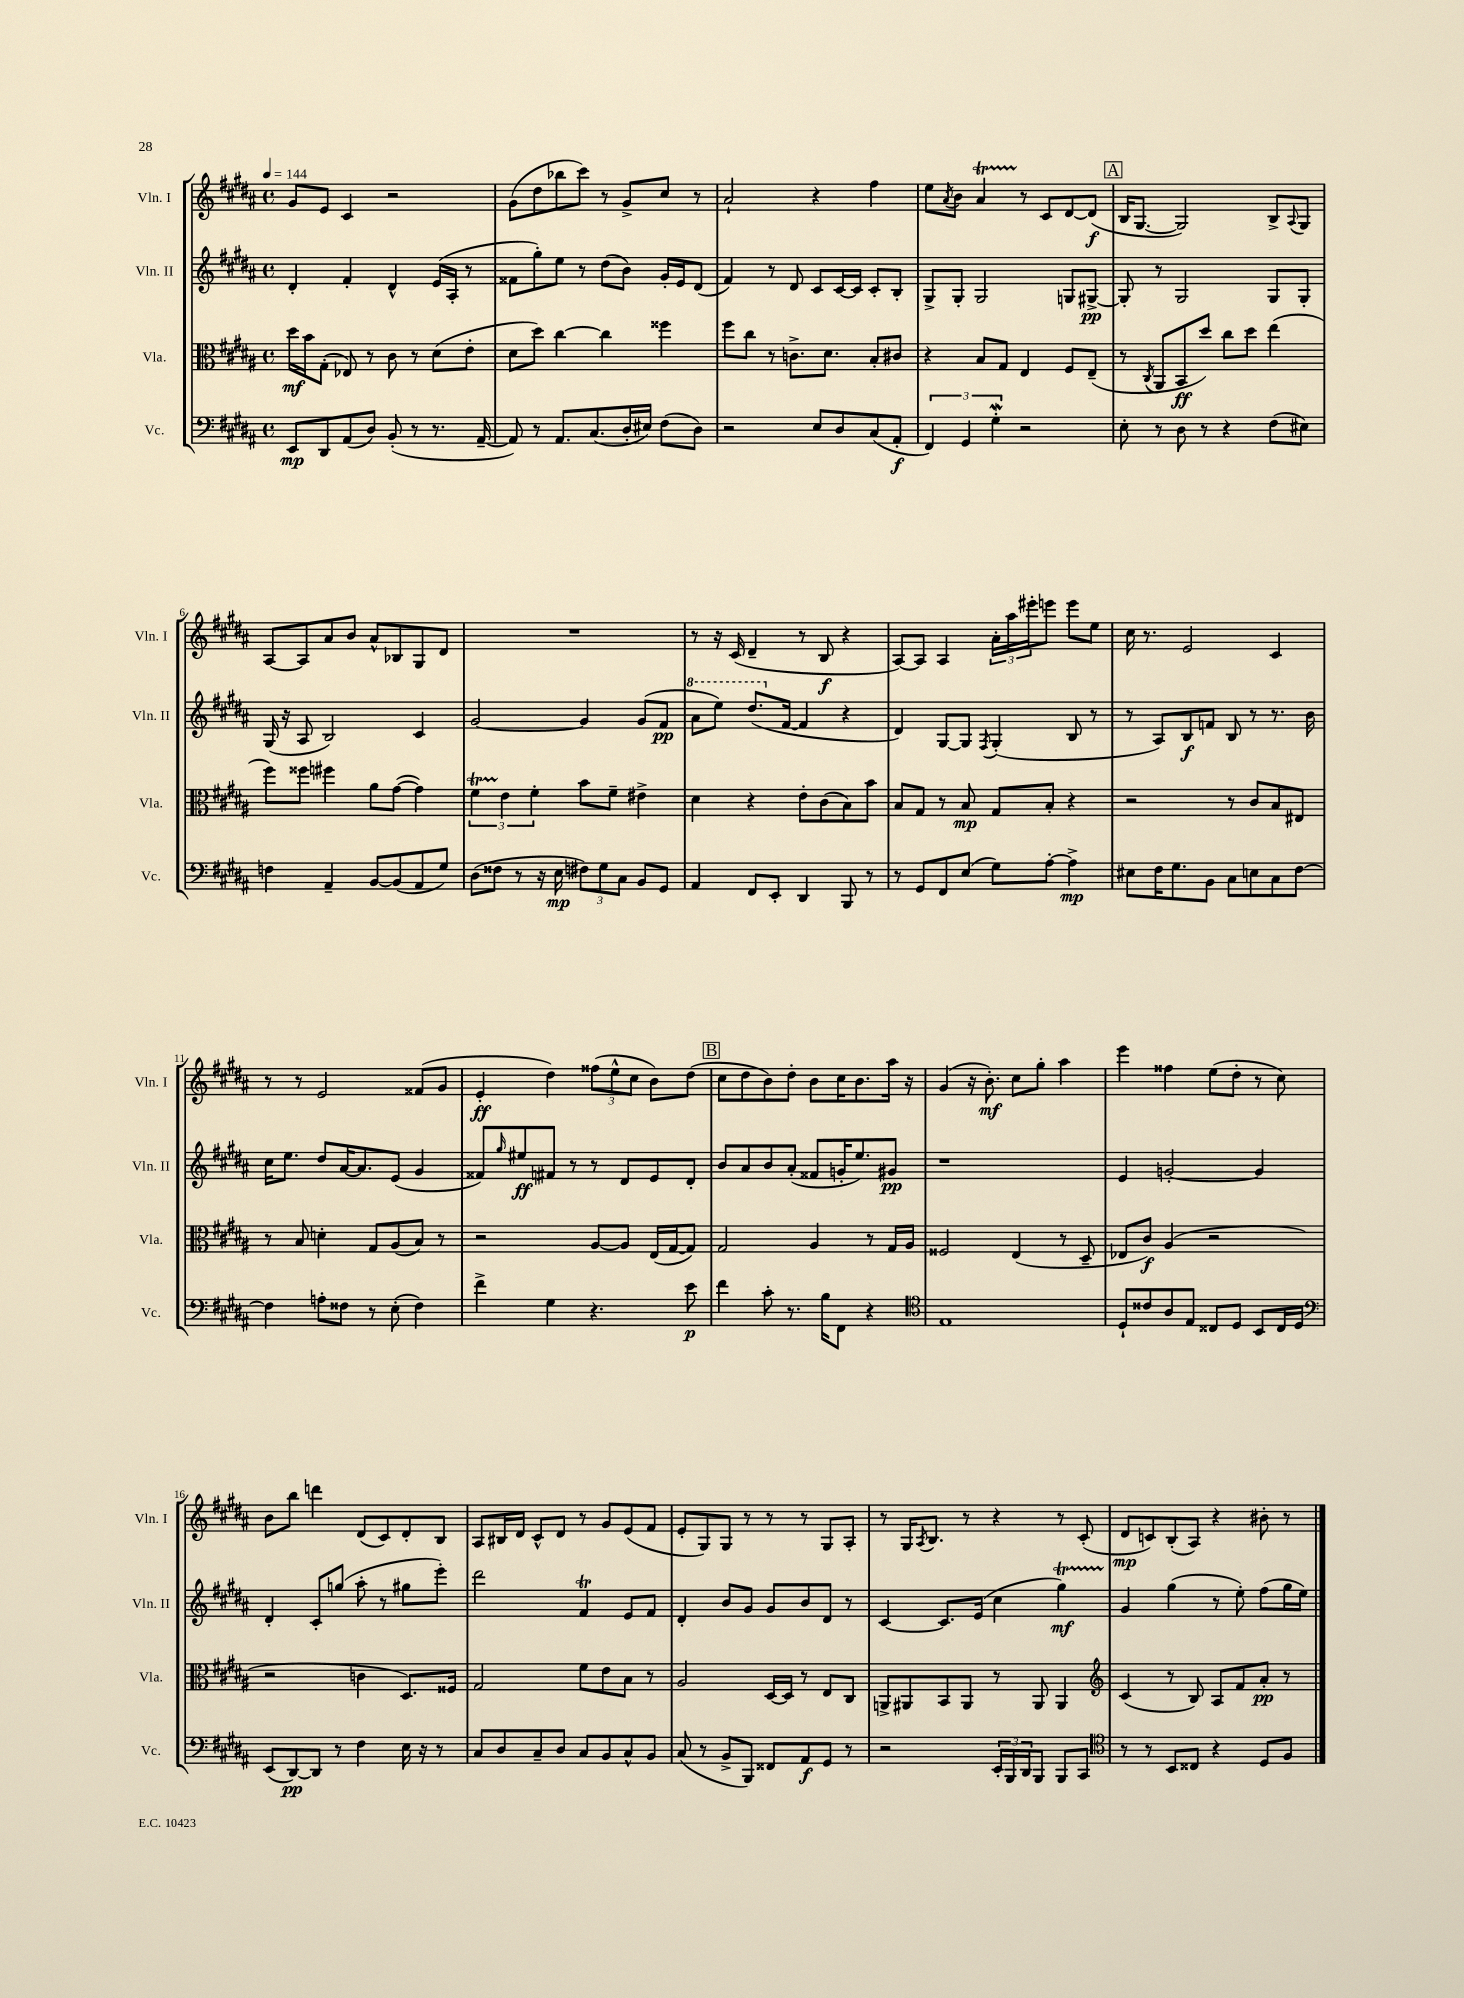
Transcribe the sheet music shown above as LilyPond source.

<<
\new StaffGroup <<
\new Staff = "s0" \with { instrumentName = "Vln. I" shortInstrumentName = "Vln. I" } {
    \clef treble \key b \major \defaultTimeSignature \time 4/4 \tempo 4 = 144
    gis'8 e'8 cis'4 r2 |
    gis'8( dis''8 bes''8 cis'''8) r8 gis'8-> cis''8 r8 |
    ais'2-! r4 fis''4 |
    e''8 \acciaccatura { ais'8 } b'8 ais'4\startTrillSpan r8\stopTrillSpan cis'8 dis'8~ dis'8\f( |
    \mark \markup { \box "A" } b16 gis8.~ gis2) b8-> \appoggiatura { ais8 } gis8 |
    ais8~ ais8 ais'8 b'8 ais'8-^ bes8 gis8 dis'8 |
    R1 |
    r8 r16 cis'16( dis'4-- r8 b8\f r4 |
    ais8~) ais8 ais4 \tuplet 3/2 { ais'16-. ais''16 eis'''16-. } e'''8 e'''8 e''8 |
    cis''16 r8. e'2 cis'4 |
    r8 r8 e'2 fisis'8( gis'8 |
    e'4-.\ff dis''4) \tuplet 3/2 { fisis''8( e''8-^ cis''8 } b'8) dis''8( |
    \mark \markup { \box "B" } cis''8 dis''8 b'8) dis''8-. b'8 cis''16 b'8. ais''16 r16 |
    gis'4( r16 b'8.-.\mf) cis''8 gis''8-. ais''4 |
    e'''4 fisis''4 e''8( dis''8-. r8 cis''8) |
    b'8 b''8 d'''4 dis'8( cis'8) dis'8-. b8 |
    ais8 bis16 dis'16 cis'8-^ dis'8 r8 gis'8 e'8( fis'8 |
    e'8-. gis8) gis8 r8 r8 r8 gis8 ais8-. |
    r8 gis16 \acciaccatura { ais8 } b8. r8 r4 r8 cis'8-.( |
    dis'8\mp c'8) b8-.( ais8) r4 bis'8-. r8 \bar "|." |
}
\new Staff = "s1" \with { instrumentName = "Vln. II" shortInstrumentName = "Vln. II" } {
    \clef treble \key b \major \defaultTimeSignature \time 4/4
    dis'4-. fis'4-. dis'4-^ e'16( ais16-. r8 |
    fisis'8 gis''8-.) e''8 r8 dis''8( b'8) gis'16-. e'16 dis'8( |
    fis'4) r8 dis'8 cis'8 cis'16~ cis'16 cis'8-. b8-. |
    gis8-> gis8-. gis2 g8 gis8~->\pp |
    \mark \markup { \box "A" } gis8-. r8 gis2 gis8 gis8-. |
    gis16( r16 ais8 b2) cis'4 |
    gis'2~ gis'4 gis'8( fis'8\pp |
    \ottava #1 ais''8 e'''8) dis'''8.( \ottava #0 fis'16~ fis'4 r4 |
    dis'4) gis8~ gis8 \acciaccatura { fis8 } gis4-.( b8 r8 |
    r8 ais8) b8\f f'8 b8 r8 r8. b'16 |
    cis''16 e''8. dis''8 ais'16~ ais'8. e'8( gis'4 |
    fisis'8) \grace { gis''16 } eis''8\ff fis'8 r8 r8 dis'8 e'8 dis'8-. |
    \mark \markup { \box "B" } b'8 ais'8 b'8 ais'8-.( fisis'8 g'16-. e''8.) gis'8\pp |
    r1 |
    e'4 g'2~-. g'4 |
    dis'4-. cis'8-. g''8( ais''8-. r8 gis''8 e'''8-.) |
    dis'''2 fis'4\trill e'8 fis'8 |
    dis'4-. b'8 gis'8 gis'8 b'8 dis'8 r8 |
    cis'4~ cis'8. e'16( cis''4 gis''4\startTrillSpan\mf) |
    gis'4\stopTrillSpan gis''4( r8 e''8-.) fis''8( gis''16 e''16) \bar "|." |
}
\new Staff = "s2" \with { instrumentName = "Vla." shortInstrumentName = "Vla." } {
    \clef alto \key b \major \defaultTimeSignature \time 4/4
    dis''16\mf b'16 gis8-.( ees8) r8 cis'8 r8 dis'8( e'8-. |
    dis'8 dis''8) cis''4~ cis''4 fisis''4 |
    fis''8 cis''8 r8 c'8.-> dis'8. b8-. cis'8 |
    r4 b8 gis8 e4 fis8 e8--( |
    \mark \markup { \box "A" } r8 \acciaccatura { cis8 } ais,8 b,8\ff dis''8) cis''8 dis''8 e''4( |
    fis''8) fisis''8 fis''4 ais'8 gis'8~( gis'4) |
    \tuplet 3/2 { fis'4\startTrillSpan e'4\stopTrillSpan fis'4-. } b'8 fis'8-- eis'4-> |
    dis'4 r4 e'8-. cis'8( b8) b'8 |
    b8 gis8 r8 b8\mp gis8 b8-. r4 |
    r2 r8 cis'8 b8 eis8 |
    r8 b8 d'4-. gis8 ais8( b8) r8 |
    r2 ais8~ ais8 e16( gis16~ gis8) |
    \mark \markup { \box "B" } gis2 ais4 r8 gis16 ais16 |
    fisis2 e4( r8 dis8-- |
    ees8 cis'8\f) ais4( r2 |
    r2 c'4 dis8.) fisis16 |
    gis2 fis'8 e'8 b8 r8 |
    ais2 dis16~ dis16 r8 e8 cis8 |
    a,8-> ais,8 b,8 ais,8 r8 ais,8 ais,4 |
    \clef treble cis'4( r8 b8) ais8 fis'8 ais'8-.\pp r8 \bar "|." |
}
\new Staff = "s3" \with { instrumentName = "Vc." shortInstrumentName = "Vc." } {
    \clef bass \key b \major \defaultTimeSignature \time 4/4
    e,8\mp dis,8 ais,8( dis8) b,8-.( r8 r8. ais,16~-- |
    ais,8) r8 ais,8. cis8.( dis16-. eis16) fis8( dis8) |
    r2 e8 dis8 cis8( ais,8-.\f |
    \tuplet 3/2 { fis,4) gis,4 gis4-.\mordent } r2 |
    \mark \markup { \box "A" } e8-. r8 dis8 r8 r4 fis8( eis8) |
    f4 ais,4-- b,8~ b,8( ais,8 gis8) |
    dis8( fisis8 r8 r16 e16\mp \tuplet 3/2 { fis8) gis8 cis8 } b,8 gis,8 |
    ais,4 fis,8 e,8-. dis,4 b,,8 r8 |
    r8 gis,8 fis,8 e8( gis8) ais8~-. ais4->\mp |
    eis8 fis16 gis8. b,8 cis8 e8 cis8 fis8~ |
    fis4 a8-. fisis8 r8 e8-.( fisis4) |
    fis'4-> gis4 r4. e'8\p |
    \mark \markup { \box "B" } fis'4 cis'8-. r8. b16 fis,8 r4 |
    \clef tenor e1 |
    dis8-! cisis'8 ais8 e8 cisis8 dis8 b,8 cisis16 dis16 |
    \clef bass e,8( dis,8~\pp) dis,8 r8 fis4 e16 r16 r8 |
    cis8 dis8 cis8-- dis8 cis8 b,8 cis8-^ b,8 |
    cis8( r8 b,8-> b,,8) fisis,8 ais,8\f gis,8 r8 |
    r2 \tuplet 3/2 { e,16-. b,,16 dis,16 } b,,8 b,,8 cis,8 |
    \clef tenor r8 r8 b,8 cisis8 r4 dis8 fis8 \bar "|." |
}
>>
>>
